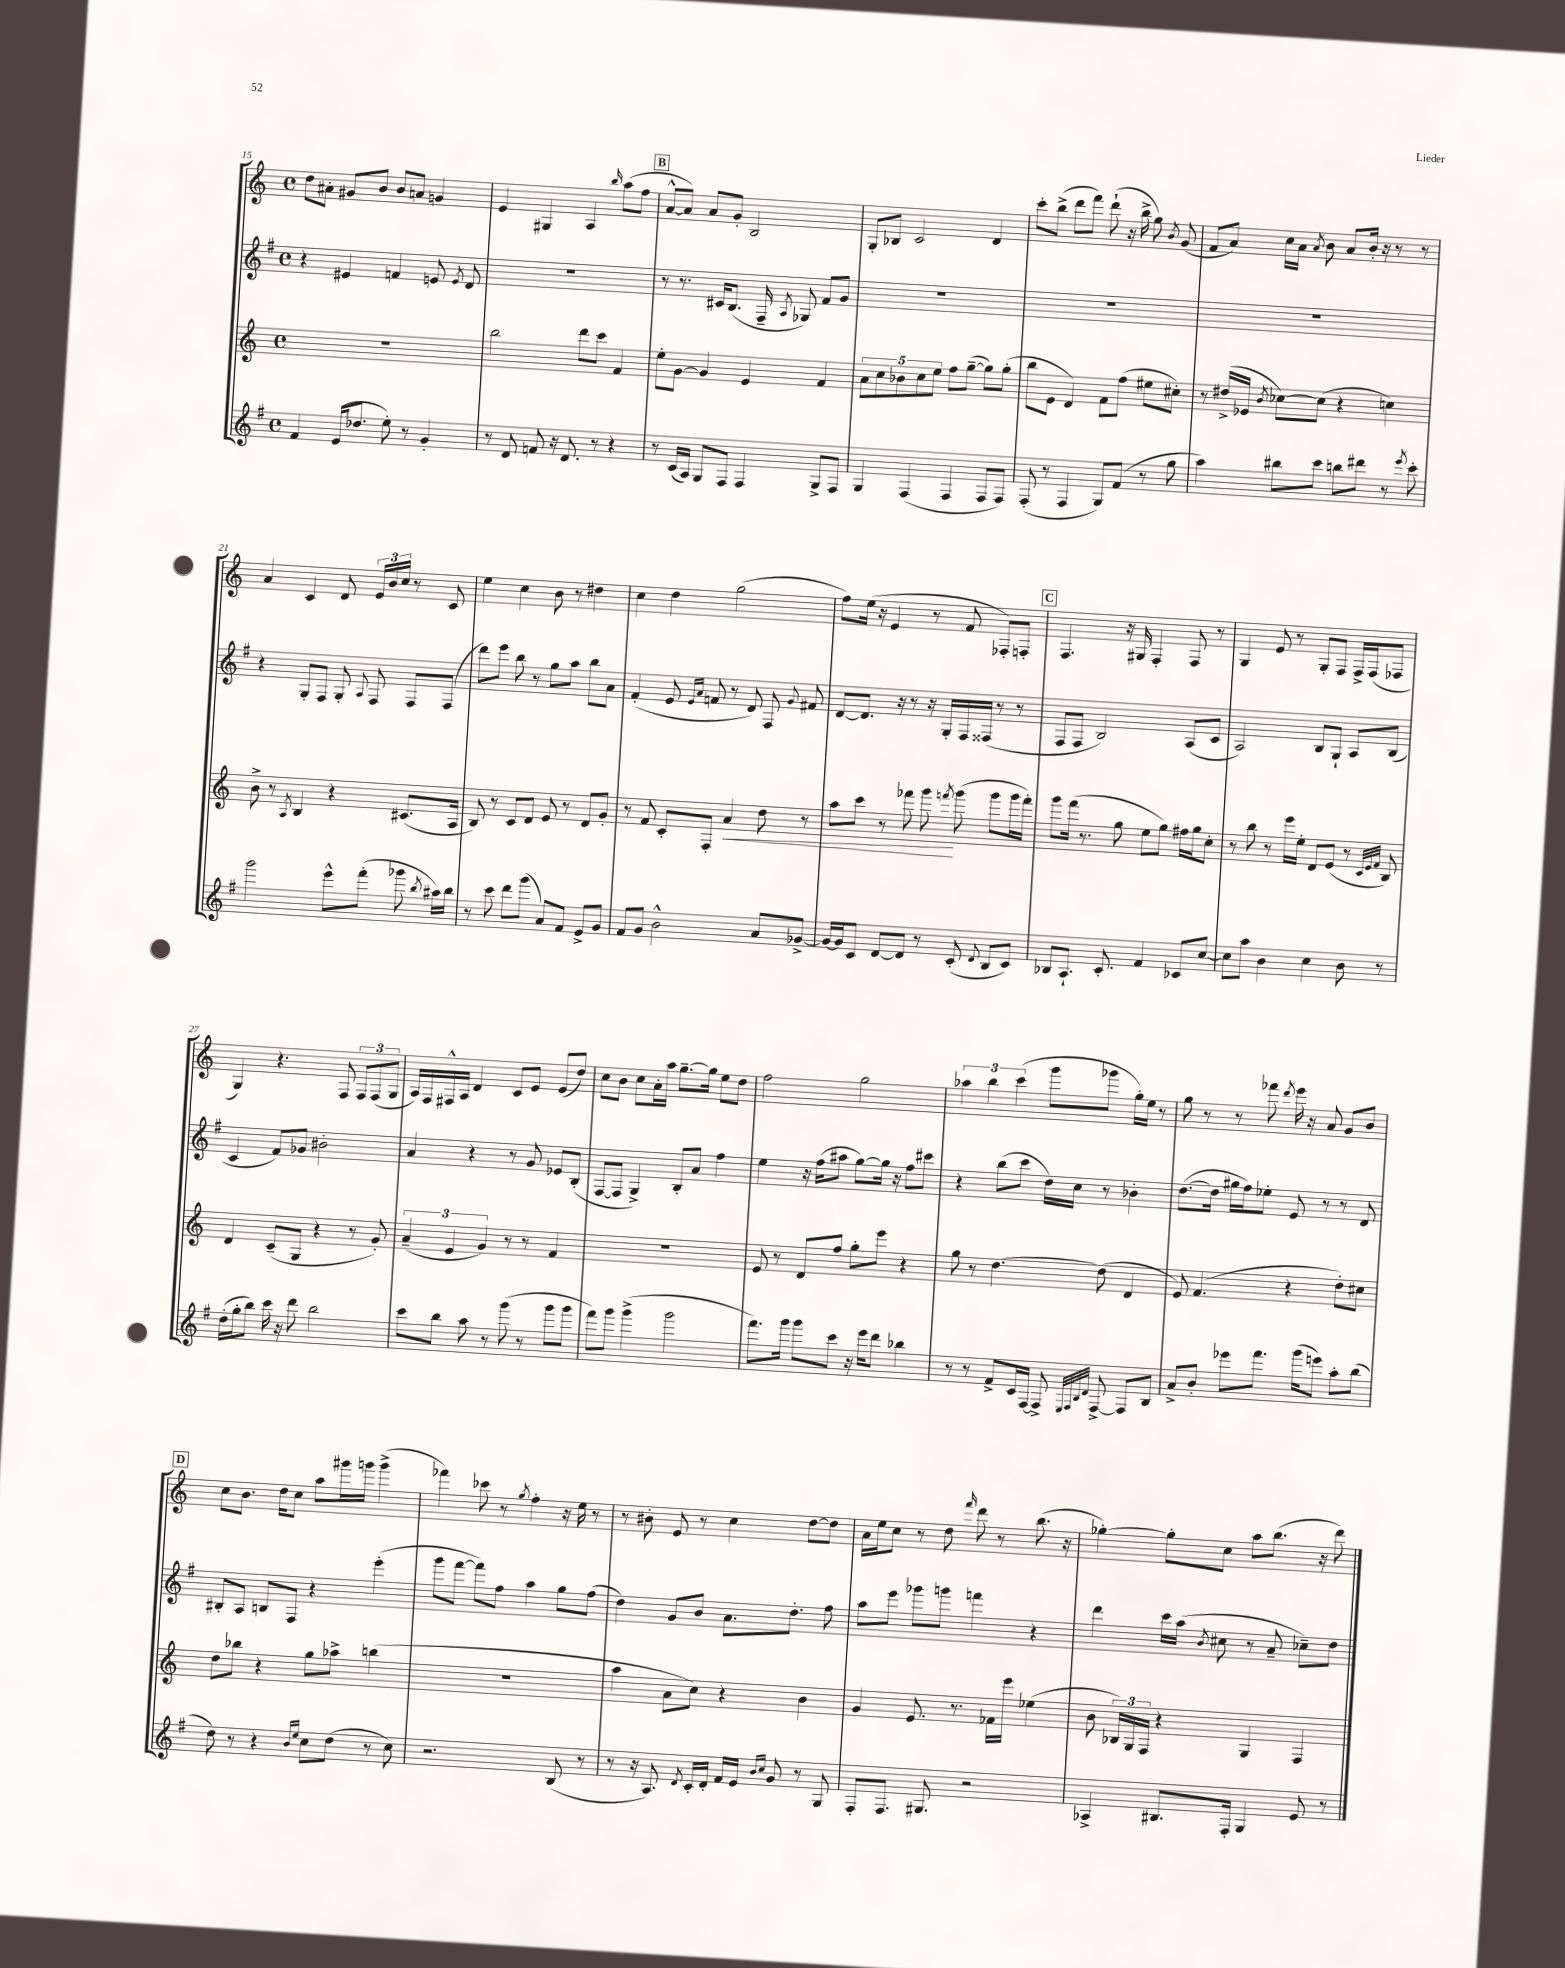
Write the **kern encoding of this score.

**kern	**kern	**dynam	**kern	**kern
*part4	*part3	*part3	*part2	*part1
*staff4	*staff3	*staff3	*staff2	*staff1
*clefG2	*clefG2	*	*clefG2	*clefG2
*k[f#]	*k[]	*	*k[f#]	*k[]
*M4/4	*M4/4	*	*M4/4	*M4/4
*met(c)	*met(c)	*	*met(c)	*met(c)
=15	=15	=15	=15	=15
4f#/	1r	.	4r	8dd\L
.	.	.	.	8a#X'\J
(16e/KL	.	.	4e#X/	8g#X/L
8.dd-X/J	.	.	.	.
.	.	.	.	8b/J
8ee'\)	.	.	4fn/	8b/L
8r	.	.	.	8an/J
4g'/	.	.	8en/	4gn/
.	.	.	8qe/	.
.	.	.	8d/	.
=16	=16	=16	=16	=16
8r	2bb\	.	1r	4e/
8d/	.	.	.	.
8fn/	.	.	.	4G#X/
16r	.	.	.	.
8.d/	.	.	.	.
.	8ddd\L	.	.	4A/
8r	8ccc\J	.	.	.
.	.	.	.	16qqbb/
4r	4f/	.	.	(8aa\L
.	.	.	.	8ff\J
!!LO:REH:place=s1:t=B
=17	=17	=17	=17	=17
8r	8ee'\L	.	8r	[8a^^/L
(16c/LL	[8g\J	.	8.r	8a/J])
16A/JJ)	.	.	.	.
8G/L	4g/]	.	.	8a/L
.	.	.	16c#X/KL	.
8F#/J	.	.	(8.B/J	8g'/J
4F#/	4e/	.	.	2B/
.	.	.	16F#~/	.
.	.	.	8qA/	.
.	.	.	8G-X/)	.
8G^/L	4f/	.	8f#/L	.
8F#/J	.	.	8g/J	.
=18	=18	=18	=18	=18
4G/	10a\L	.	1r	8G'/L
.	10cc\	.	.	.
.	.	.	.	8B-X/J
.	10b-X\	.	.	.
(4F#/	.	.	.	2c/
.	10cc\	.	.	.
.	10ee\J	.	.	.
4F#/	8ff\L	.	.	.
.	([8gg~\J	.	.	.
8F#/L	8gg\L])	.	.	4d/
8F#/J)	(8gg'\J	.	.	.
=19	=19	=19	=19	=19
(8F#'/	8bb\L	.	1r	8ccc'\L
8r	8e\J	.	.	(8bb^\J
4F#/	4d/)	.	.	8ddd\L
.	.	.	.	8fff\J)
8G/L)	8f\L	.	.	(8ddd`\
(8f#/J	(8ff\J	.	.	16r
.	.	.	.	16bb^\
8r	8ee#X\L	.	.	8gg\)
.	.	.	.	8qb/
8gg\	8cc#X'\J)	.	.	(8g/
=20	=20	=20	=20	=20
4aa\)	8r	.	1r	8f/L
.	(16dd#X^/LL	.	.	8a/J)
.	16e-X/JJ	.	.	.
.	8qb/	.	.	.
8bb#X\L	[8cc-X\L)	.	.	16cc\LL
.	.	.	.	16a\JJ
.	.	.	.	8qa/
8ccc\J	(8cc-\J]	.	.	8b\
8bbn\L	4r	.	.	8a/L
8ddd#X\J	.	.	.	16b'/Jk
.	.	.	.	16r
8r	4ccn\)	.	.	8r
8qeee/	.	.	.	.
8ccc'\	.	.	.	8r
!!LO:LB:g=z
=21	=21	=21	=21	=21
2ggg\	8b^\	.	4r	4a/
.	8r	.	.	.
.	8qA/	.	.	.
.	4B/	.	8G'/L	4c/
.	.	.	8F#/J	.
8eee^^\L	4r	.	8G'/	8d/
.	.	.	8qqA/	.
(8fff#'\J	.	.	8F#/	24e/LL
.	.	.	.	24b/
.	.	.	.	24cc/JJ
8ggg-X\	(8.c#X/L	.	8F#/L	8r
8qbb/	.	.	.	.
16aa#X\LL)	.	.	(8F#/J	8c/
16bb\JJ	16A/Jk	.	.	.
=22	=22	=22	=22	=22
8r	8B/)	.	8ddd\L)	4ee\
8ccc\	8r	.	8eee\J	.
8ddd\L	8c/L	.	8bb\	4cc\
(8ggg\J	8d/J	.	8r	.
8a/L)	8e/	.	8gg\L	8b\
8f#/J	8r	.	8aa\J	8r
8e^/L	8d/L	.	8bb\L	4dd#X\
8g/J	8g'/J	.	8a\J	.
=23	=23	=23	=23	=23
8f#/L	8r	.	(4f#'/	4cc\
8g/J	8f/	.	.	.
2b^^\	8c'/L	.	8e/	4dd\
.	.	.	16qqe/LL	.
.	.	.	16qqa/JJ	.
.	8F'/J	.	8fn/	.
!	!	!LO:HP:b	!	!
.	4a/	<	8r	(2gg\
.	.	.	8d/)	.
8a/L	8dd\	.	8F#/	.
.	.	.	8qqg/	.
[8g-X^/J	8r	.	8f#X/	.
=24	=24	=24	=24	=24
16g-/LL_	8aa\L	.	[8d/L	8ff\L)
16g-/J]	.	.	.	.
8c/J	8ccc\J	.	8.d/J]	(16ee\Jk
.	.	.	.	16r
[8d/L	8r	.	.	4e/
.	.	.	16r	.
8d/J]	8fff-X\	.	8r	.
8r	8ggg\	.	16r	8r
.	.	.	16G'/LL	.
.	8qfffn/	.	.	.
(8c'/	(8ggg\	[	16F#/	8f/
.	.	.	(16F##X/JJ	.
8qqd/	.	.	.	.
8B/L	8ggg\L	.	8r	8F-X'/L)
8c/J)	16ggg\L	.	8r	8Fn'/J
.	16fff'\JJ)	.	.	.
!!LO:REH:place=s1:t=C
=25	=25	=25	=25	=25
8B-X/L	8ggg\L	.	8F#/L	4.F/
8.A`/J	(16fff\Jk	.	8F#/J	.
.	8.r	.	.	.
.	.	.	2B/)	.
8.c'/	.	.	.	.
.	8gg\	.	.	16r
.	.	.	.	16G#X/
4f#/	8ee\L	.	.	4F'/
.	8gg\J)	.	.	.
8c-X/L	16ff#X\LL	.	(8A/L	8F/
.	16gg\J	.	.	.
[8cc/J	8cc'\J	.	8c/J	8r
=26	=26	=26	=26	=26
8cc\L]	8r	.	2A/)	4G/
8aa\J	8bb\	.	.	.
4b\	8r	.	.	8e/
.	16eee\LL	.	.	8r
.	16ee'\JJ	.	.	.
4cc\	8d/L	.	8B/L	8G'/L
.	(8e/J	.	8G`/J	8F/J
8b\	8r	.	8A/L	16F^/LL
.	.	.	.	(16F/J
.	32qqc/LLL	.	.	.
.	32qqe/	.	.	.
.	32qqf/JJJ	.	.	.
8r	8B/)	.	(8B/J	8F-X/J
!!LO:LB:g=z
=27	=27	=27	=27	=27
(16dd'\LL	4d/	.	4c/	4G/)
16gg'\J	.	.	.	.
8bb\J)	.	.	.	.
16ccc\	(8c~/L	.	8f#/L)	4.r
16r	.	.	.	.
8ddd\	8G/J	.	8g-X/J	.
2bb\	4r	.	2b#X'\	.
.	.	.	.	8F/
.	8r	.	.	12F/L
.	.	.	.	(12F/
.	8g'/)	.	.	.
.	.	.	.	12G/J
=28	=28	=28	=28	=28
8ccc\L	(6a~/	.	4a/	16A/LL)
.	.	.	.	16F/
8bb\J	.	.	.	16F#X^^/
.	6e/	.	.	.
.	.	.	.	16A/JJ
8aa\	.	.	4r	4d/
.	6g/)	.	.	.
8r	.	.	.	.
(8ggg\	8r	.	8r	8c/L
8r	8r	.	8g/	8e/J
8ggg\L	4f/	.	8e-X/L	(8e/L
8ggg\J	.	.	(8B'/J	8dd/J)
=29	=29	=29	=29	=29
8fff#\L)	1r	.	[8F#/L	8cc\L
8ggg\J	.	.	8F#/J]	8b\J
(4ggg^\	.	.	4G^/)	8cc\L
.	.	.	.	16a'\L
.	.	.	.	16aa\JJ
2ggg\	.	.	8B'/L	[8.gg~\L
.	.	.	8a/J	.
.	.	.	.	16gg\Jk]
.	.	.	4ff#\	8ee\L
.	.	.	.	8dd\J
=30	=30	=30	=30	=30
8.fff#\L)	8e/	.	4ee\	2ff\
.	8r	.	.	.
16ggg\Jk	.	.	.	.
8ggg\L	8d/L	.	16r	.
.	.	.	(16ff#\KL	.
8ccc\J	8ff/J	.	8aa#X\J	.
16r	8gg'\L	.	[8gg\L)	2gg\
16eee\KL	.	.	.	.
8ddd\J	8eee\J	.	16gg\Jk]	.
.	.	.	16r	.
4bb-X\	4r	.	8ff#\L	.
.	.	.	8ccc#X\J	.
=31	=31	=31	=31	=31
8r	8gg\	.	4r	6aa-X\
8r	8r	.	.	.
.	.	.	.	6bb\
8f#^/L	[4.dd\	.	(8bb\L	.
.	.	.	.	(6ccc\
16c/L	.	.	8ccc\J	.
[16F#/JJ	.	.	.	.
8F#^/]	.	.	16dd\LL)	8ggg\L
.	.	.	16cc\JJ	.
32qqE/LLL	.	.	.	.
32qqF#/	.	.	.	.
32qqB/	.	.	.	.
32qqd/JJJ	.	.	.	.
[8F#^/	(8dd\]	.	8r	8ggg-X\J
8F#/L]	4d/	.	4b-X'\	16gg'\LL)
.	.	.	.	16ee\JJ
8B/J	.	.	.	8r
=32	=32	=32	=32	=32
8a^/L	8e/)	.	([8.dd\L	8gg\
8b'/J	(4.f/	.	.	8r
.	.	.	16dd\Jk]	.
8eee-X\L	.	.	16gg#X\LL	8r
.	.	.	16ff#\J)	.
8.fff#\J	.	.	8ee-X'\J	8fff-X\
.	.	.	.	8qddd/
.	4r	.	8e/	16eee\
(16ggg\KL	.	.	.	16r
8eeen\J)	.	.	8r	8a/
8aa'\L	8dd'\L)	.	8r	8g/L
(8bb\J	8cc#X\J	.	8d/	8b/J
!!LO:LB:g=z
!!LO:REH:place=s1:t=D
=33	=33	=33	=33	=33
8dd\)	8dd\L	.	8B#X'/L	8cc\L
8r	8bb-X\J	.	8A/J	8.b\J
4r	4r	.	8Bn/L	.
.	.	.	.	16dd\KL
.	.	.	8F#/J	8cc\J
16qqb/LL	.	.	.	.
16qqee/JJ	.	.	.	.
8cc\L	8gg\L	.	4r	8aa\L
(8dd\J	8aa-X^\J	.	.	16ggg#X\L
.	.	.	.	16gggn\JJ
8r	(4bbn\	.	(4eee'\	(4ggg^\
8cc\)	.	.	.	.
=34	=34	=34	=34	=34
2.r	1r	.	8ggg\L	4fff-X\)
.	.	.	[8fff#\J	.
.	.	.	8fff#\L])	8ccc-X\
.	.	.	8ff#\J	8r
.	.	.	.	8qgg/
.	.	.	4aa\	4ff'\
(8B/	.	.	8gg\L	16r
.	.	.	.	16ee\
8r	.	.	(8ff#\J	8r
=35	=35	=35	=35	=35
8r	4aa\	.	4dd\)	8r
16r	.	.	.	8b#X'\
8.A/)	.	.	.	.
.	8a\L	.	8g/L	8e/
8qd/	.	.	.	.
16c'/LL	8cc\J)	.	8b/J	8r
16d'/JJ	.	.	.	.
16f#/LL	4r	.	8.a\L	4cc\
16e/JJ	.	.	.	.
16qqb/LL	.	.	.	.
16qqcc/JJ	.	.	.	.
8g/	.	.	.	.
.	.	.	8.dd'\J	.
8r	4b\	.	.	[8dd\L
8G/	.	.	8ff#\	8dd\J]
=36	=36	=36	=36	=36
8F#'/L	4g/	.	8aa\L	16a\LL
.	.	.	.	16ee\J
8.F#/J	.	.	8eee\J	8cc\J
.	8.e/	.	8ggg-X\L	8r
8.G#X/	.	.	.	.
.	.	.	8gggn\J	8dd\
.	8.r	.	.	.
.	.	.	.	16qqfff/
2r	.	.	4fffn\	8ddd\
.	16f-X\LL	.	.	8r
.	16eee\JJ	.	.	.
.	(4ee-X\	.	4r	(8.bb\
.	.	.	.	16r
=37	=37	=37	=37	=37
4A-X^/	8b\	.	4ddd\	[4gg-X'\)
.	24B-X/LL)	.	.	.
.	24G/	.	.	.
.	24F/JJ	.	.	.
8.B#X/L	4r	.	16ccc\LL	8gg-'\L]
.	.	.	(16aa\JJ	.
.	.	.	8qb/	.
.	.	.	8cc#X\	8cc\J
16F#'/Jk	.	.	.	.
4G/	4G/	.	8r	8aa\L
.	.	.	8a~/	(8.bb\J
8e/	4F/	.	8cc-X~\L)	.
.	.	.	.	16r
8r	.	.	8dd\J	8ddd\)
==	==	==	==	==
*-	*-	*-	*-	*-
